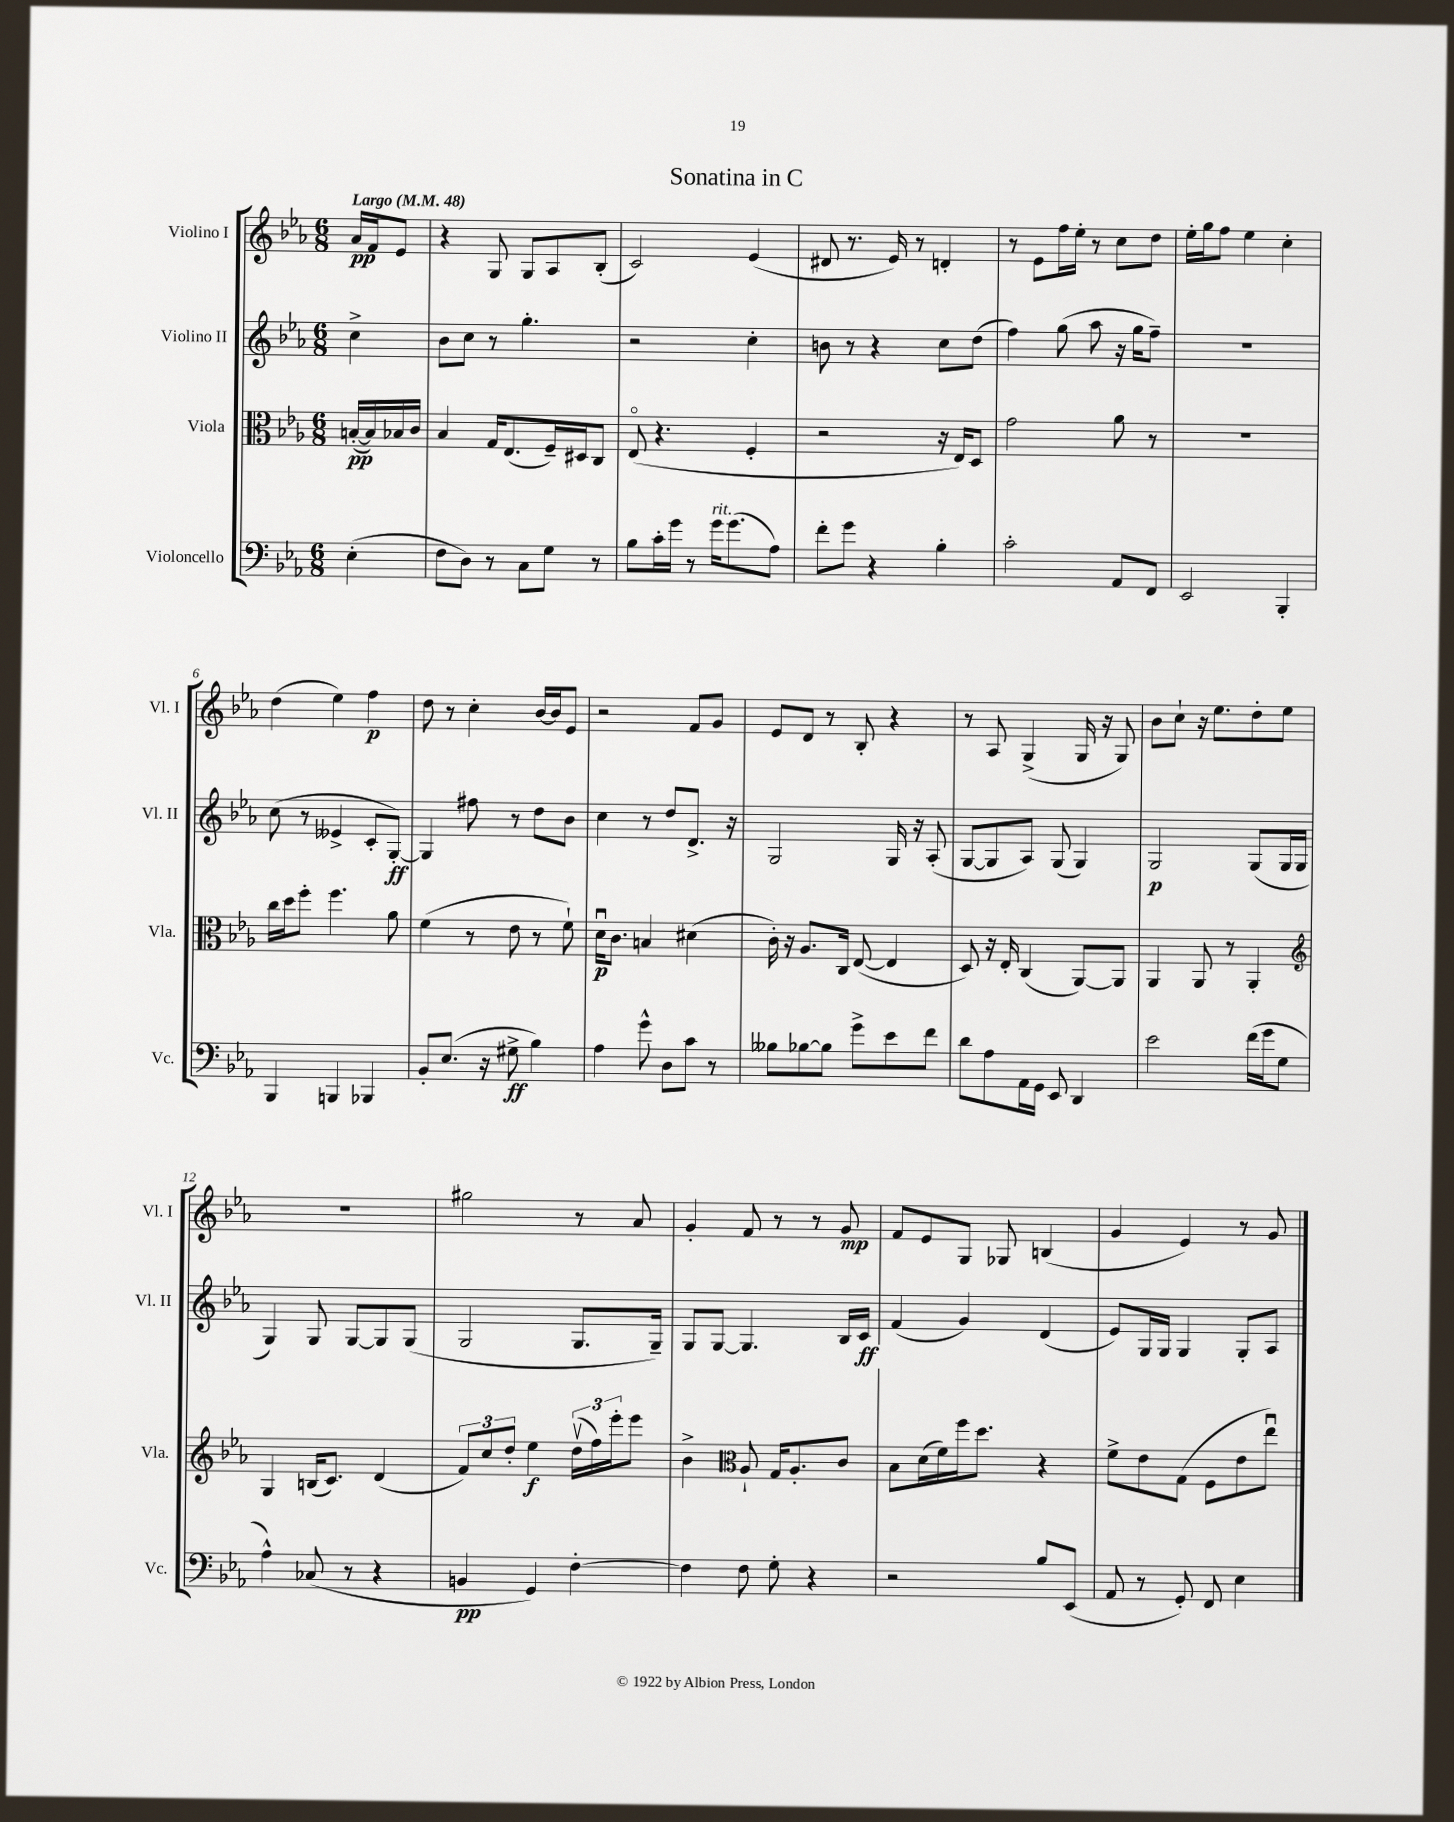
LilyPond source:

\header { title = "Sonatina in C" }
<<
\new StaffGroup <<
\new Staff = "s0" \with { instrumentName = "Violino I" shortInstrumentName = "Vl. I" } {
    \clef treble \key ees \major \numericTimeSignature \time 6/8 \partial 4 \tempo "Largo" 4 = 48
    aes'16\pp f'16 ees'8 |
    r4 g8 g8 aes8 bes8-.( |
    c'2) ees'4( |
    dis'8 r8. ees'16) r8 d'4-. |
    r8 ees'8 f''16 ees''16-. r8 c''8 d''8 |
    ees''16-. g''16 f''8 ees''4 c''4-. |
    d''4( ees''4) f''4\p |
    d''8 r8 c''4-. bes'16~ bes'16 ees'8 |
    r2 f'8 g'8 |
    ees'8 d'8 r8 bes8-. r4 |
    r8 aes8 g4->( g16 r16 g8) |
    bes'8 c''8-! r16 ees''8. d''8-. ees''8 |
    R2. |
    gis''2 r8 aes'8 |
    g'4-. f'8 r8 r8 g'8\mp |
    f'8 ees'8 g8 ges8 b4( |
    g'4 ees'4) r8 g'8 \bar "|." |
}
\new Staff = "s1" \with { instrumentName = "Violino II" shortInstrumentName = "Vl. II" } {
    \clef treble \key ees \major \numericTimeSignature \time 6/8 \partial 4
    c''4-> |
    bes'8 c''8 r8 g''4.-. |
    r2 c''4-. |
    b'8 r8 r4 c''8 d''8( |
    f''4) g''8( aes''8 r16 g''16 f''8--) |
    R2. |
    c''8( r8 eeses'4-> c'8-. g8~-.\ff) |
    g4 fis''8 r8 d''8 bes'8 |
    c''4 r8 d''8 d'8.-> r16 |
    g2 g16 r16 aes8-.( |
    g8~ g8 aes8) g8( g4) |
    g2\p g8( g16 g16 |
    g4) g8 g8~ g8 g8( |
    g2 g8. g16--) |
    g8 g8~ g4. bes16 c'16\ff |
    f'4( g'4) d'4( |
    ees'8) g16 g16 g4 g8-. aes8 \bar "|." |
}
\new Staff = "s2" \with { instrumentName = "Viola" shortInstrumentName = "Vla." } {
    \clef alto \key ees \major \numericTimeSignature \time 6/8 \partial 4
    b16~-.\pp( b16) bes16 c'16 |
    bes4 g16 ees8.( f16--) dis16 c8 |
    ees8\flageolet( r4. f4-. |
    r2 r16 ees16) d8 |
    g'2 aes'8 r8 |
    r2. |
    c''16 d''16 f''8-. f''4. aes'8 |
    f'4( r8 ees'8 r8 f'8-!) |
    d'16\downbow\p c'8. b4 dis'4( |
    c'16-.) r16 aes8. c16 ees8~( ees4 |
    d8) r16 ees16-. c4( aes,8~) aes,8 |
    aes,4 aes,8 r8 aes,4-. |
    \clef treble g4 b16( c'8.) d'4( |
    \tuplet 3/2 { f'8) c''8 d''8-. } ees''4\f \tuplet 3/2 { d''16\upbow( f''16) ees'''16-. } ees'''8 |
    bes'4-> \clef alto aes8-! g16 aes8.-. c'8 |
    bes8 d'16( f'16) f''16 d''8. r4 |
    f'8-> ees'8 g8( f8 ees'8 ees''8\downbow) \bar "|." |
}
\new Staff = "s3" \with { instrumentName = "Violoncello" shortInstrumentName = "Vc." } {
    \clef bass \key ees \major \numericTimeSignature \time 6/8 \partial 4
    ees4-.( |
    f8 d8) r8 c8 g8 r8 |
    bes8 c'16-. g'16 r8 g'16^\markup { \italic "rit." } g'8.( aes8) |
    f'8-. g'8 r4 bes4-. |
    c'2-. aes,8 f,8 |
    ees,2 bes,,4-. |
    bes,,4 b,,4 bes,,4 |
    bes,8-. ees8.( r16 gis8->\ff bes4) |
    aes4 g'8-^ d8 c'8 r8 |
    beses8 bes8~ bes8 g'8-> ees'8 f'8 |
    d'8 aes8 aes,16 g,16 ees,8 d,4 |
    ees'2 f'16( g'16 g8 |
    aes4-^) ces8( r8 r4 |
    b,4\pp g,4) f4~-. |
    f4 f8 g8-. r4 |
    r2 bes8 ees,8( |
    aes,8 r8 g,8-.) f,8 ees4 \bar "|." |
}
>>
>>
